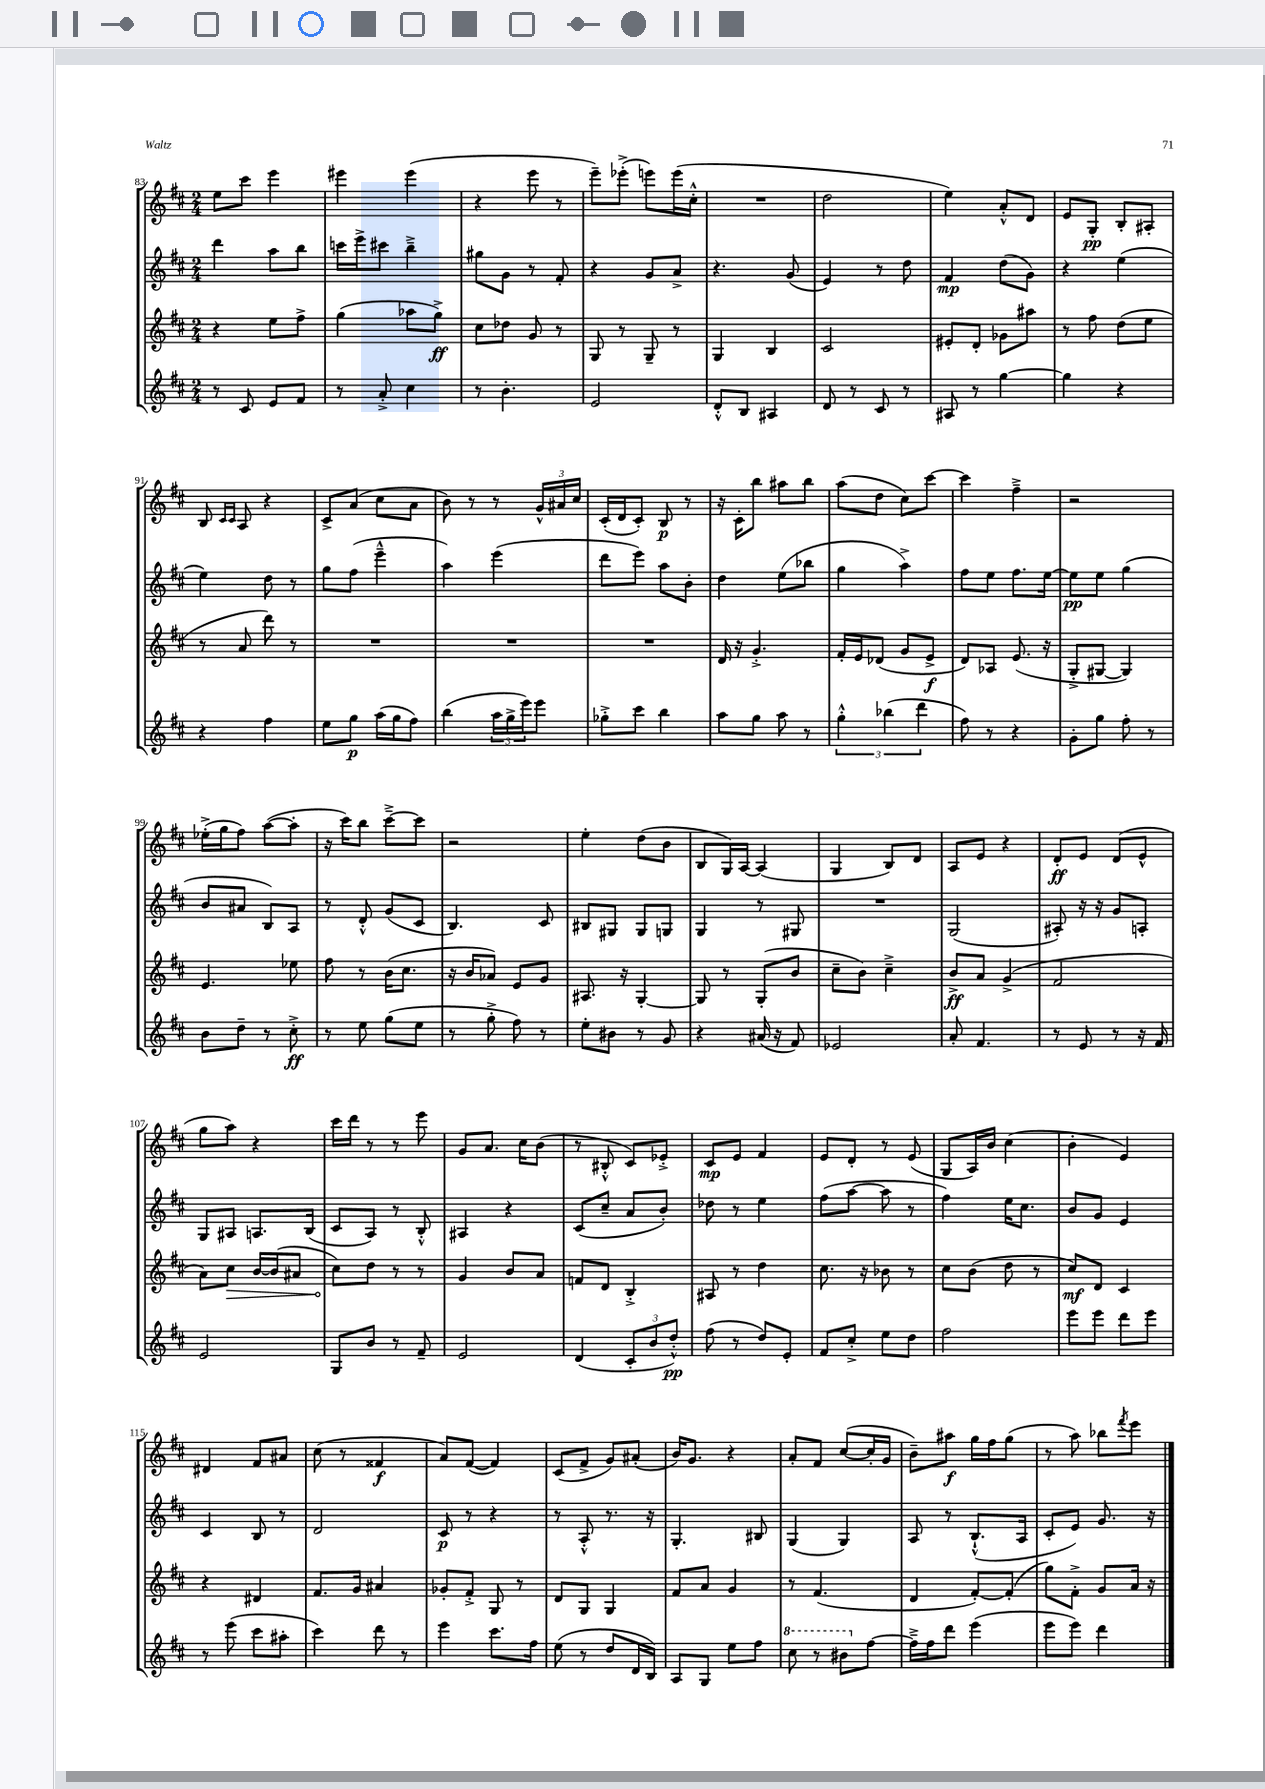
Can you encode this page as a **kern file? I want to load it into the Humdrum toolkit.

**kern	**kern	**kern	**kern
*staff4	*staff3	*staff2	*staff1
*clefG2	*clefG2	*clefG2	*clefG2
*k[f#c#]	*k[f#c#]	*k[f#c#]	*k[f#c#]
*M2/4	*M2/4	*M2/4	*M2/4
8r	4r	4ddd	8ee
8c#	.	.	8ccc#
8e	8ee	8aa	4eee
8f#	8ff#^	8bb	.
=	=	=	=
8r	(4gg	16ccc	4eee#
.	.	16eee^	.
8a'^	.	8ccc#	.
4cc#	8aa-	4bb~^	(4eee#
.	8gg^)	.	.
=	=	=	=
8r	8cc#	8gg#	4r
4.b'	8dd-	8g	.
.	8g	8r	8eee
.	8r	8f#'	8r
=	=	=	=
2e	8G	4r	8eee~)
.	8r	.	(8eee-'^
.	8G~	8g	8eee)
.	8r	8a^	(16eee
.	.	.	16cc#'^^
=	=	=	=
8d'^^	4G	4.r	2r
8B	.	.	.
4A#	4B	.	.
.	.	(8g	.
=	=	=	=
8d	2c#	4e)	2dd
8r	.	.	.
8c#	.	8r	.
8r	.	8dd	.
=	=	=	=
8A#	8e#'	4f#	4ee)
8r	8d'	.	.
[4gg	8g-	(8dd	8a'^^
.	8aa#	8g)	8d
=	=	=	=
4gg]	8r	4r	8e
.	8ff#	.	8G'
4r	(8dd	(4ee	8B'
.	8ee	.	8A#'
=	=	=	=
4r	8r	4ee)	8B
.	.	.	16qqc#
.	.	.	16qqc#
.	8a	.	8A
4ff#	8ddd)	8dd	4r
.	8r	8r	.
=	=	=	=
8ee	2r	8gg	8c#^
8gg	.	(8ff#	(8a
(16aa	.	4eee~^^	8cc#
16gg	.	.	.
8ff#)	.	.	8a
=	=	=	=
(4bb	2r	4aa)	8b)
.	.	.	8r
24aa	.	(4eee	8r
24gg^	.	.	.
24eee)	.	.	.
8eee	.	.	24g^^
.	.	.	24a#
.	.	.	24cc#
=	=	=	=
8gg-'^	2r	8ddd	(16c#'
.	.	.	16d
8ccc#	.	8eee)	8c#')
4bb	.	8aa	8B
.	.	8b'	8r
=	=	=	=
8aa	16d	4dd	16r
.	16r	.	16c#'
8gg	4.g'^	.	8bb
8aa	.	(8ee	8aa#
8r	.	8bb-	8bb
=	=	=	=
6gg'^^	16f#'	4gg	(8aa
.	16e	.	.
.	(8d-	.	8dd
(6bb-	.	.	.
.	8g	4aa^)	8cc#)
6ddd	.	.	.
.	8e^	.	[8ccc#
=	=	=	=
8ff#)	8d)	8ff#	4ccc#]
8r	8A-	8ee	.
4r	(8.e	8.ff#	4ff#~^
.	16r	[16ee	.
=	=	=	=
8g'	8G'^	8ee]	2r
8gg	[8G#	8ee	.
8ff#'	4G#])	(4gg	.
8r	.	.	.
=	=	=	=
8b	4.e	8b	(16ee-'^
.	.	.	16gg
8dd~	.	8a#	8ff#)
8r	.	8B)	([8aa
8cc#'^	8ee-	8A	8aa']
=	=	=	=
8r	8ff#	8r	16r
.	.	.	16ccc#)
8ee	8r	8d'^^	8bb
(8gg	(16b	(8g	[8ccc#~^
.	8.cc#	.	.
8ee	.	8c#	8ccc#]
=	=	=	=
8r	16r	4.B)	2r
.	16b	.	.
8gg'^	8a-)	.	.
8ff#)	8e	.	.
8r	8g	8c#	.
=	=	=	=
8ee'	8.A#	8B#	4ee'
8b#	.	8G#	.
.	16r	.	.
8r	[4G'	8G#	(8dd
8g	.	8G	8b
=	=	=	=
4r	8G]	4G	8B
.	8r	.	16G)
.	.	.	[16A
(16a#	(8G'	8r	(4A]
16r	.	.	.
8f#)	8b	8G#	.
=	=	=	=
2e-	8cc#~	2r	4G
.	8b)	.	.
.	4cc#~^	.	8B)
.	.	.	8d
=	=	=	=
8a'	8b^	(2G	8A
4.f#	8a	.	8e
.	(4g^	.	4r
=	=	=	=
8r	2f#	8A#')	8d'
8e	.	16r	8e
.	.	16r	.
8r	.	8g	(8d
16r	.	8A'	8e^^
16f#	.	.	.
=	=	=	=
2e	8a)	8G	8gg
.	8cc#	8A#	8aa)
.	[16b	8.A	4r
.	(16b]	.	.
.	8a#	.	.
.	.	(16B	.
=	=	=	=
8G	8cc#)	8c#	16ccc#
.	.	.	16ddd
8b	8dd	8A)	8r
8r	8r	8r	8r
8f#~	8r	8B'^^	8eee
=	=	=	=
2e	4g	4A#	8g
.	.	.	8.a
.	8b	4r	.
.	.	.	16cc#
.	8a	.	(8b
=	=	=	=
(4d	8f	(8c#	8r
.	8d	8cc#~	8B#'^^
12c#'	4B'^	8a	8c#)
12b	.	.	.
.	.	8b')	8e-'^
12dd'^^)	.	.	.
=	=	=	=
(8ff#	8A#	8dd-	8c#
8r	8r	8r	8e
8dd)	4dd	4ee	4f#
8e'	.	.	.
=	=	=	=
8f#	8.cc#	(8ff#	8e
8cc#'^	.	[8aa	8d'
.	16r	.	.
8ee	8b-	8aa]	8r
8dd	8r	8r	(8e
=	=	=	=
2ff#	8cc#	4ff#)	8G
.	(8b	.	16A)
.	.	.	16b
.	8dd	16ee	(4cc#
.	.	8.cc#	.
.	8r	.	.
=	=	=	=
8eee	8cc#)	8b	4b'
8eee	8d	8g	.
8ddd	4c#	4e	4e)
8eee	.	.	.
=	=	=	=
8r	4r	4c#	4d#
(8eee	.	.	.
8ccc#	4d#	8B	8f#
8aa#'	.	8r	8a#
=	=	=	=
4ccc#)	8.f#	2d	(8cc#
.	.	.	8r
.	16g	.	.
8ddd	4a#	.	4f##
8r	.	.	.
=	=	=	=
4eee	8g-'	8c#	8a)
.	8f#'^	8r	([8f#
8.ccc#	8G	4r	4f#])
.	8r	.	.
16ff#	.	.	.
=	=	=	=
(8ee	8d	8r	(8c#
8r	8G	8A'^^	8f#^
8dd	4G	8.r	8g)
16d	.	.	(8a#'
16B)	.	16r	.
=	=	=	=
8A	8f#	4.G'	16b)
.	.	.	8.g
8G	8a	.	.
8ee	4g	.	4r
8ff#	.	8B#	.
=	=	=	=
8ccc#	8r	(4G	8a'
8r	(4.f#	.	8f#
8bb#	.	4G)	([8cc#
[8ff#	.	.	16cc#']
.	.	.	16g
=	=	=	=
16ff#~^]	4d	8A	8b~)
16ff#	.	.	.
8ddd	.	8r	8aa#
(4eee	[8f#')	(8.B`^^	16gg
.	.	.	16ff#
.	(8f#']	.	(8gg
.	.	16A	.
=	=	=	=
8eee	8gg)	8c#'	8r
8eee)	8f#'^	8e)	8aa)
4ddd	8g	8.g	8bb-
.	.	.	8qfff#
.	16a	.	8eee
.	16r	16r	.
==	==	==	==
*-	*-	*-	*-
